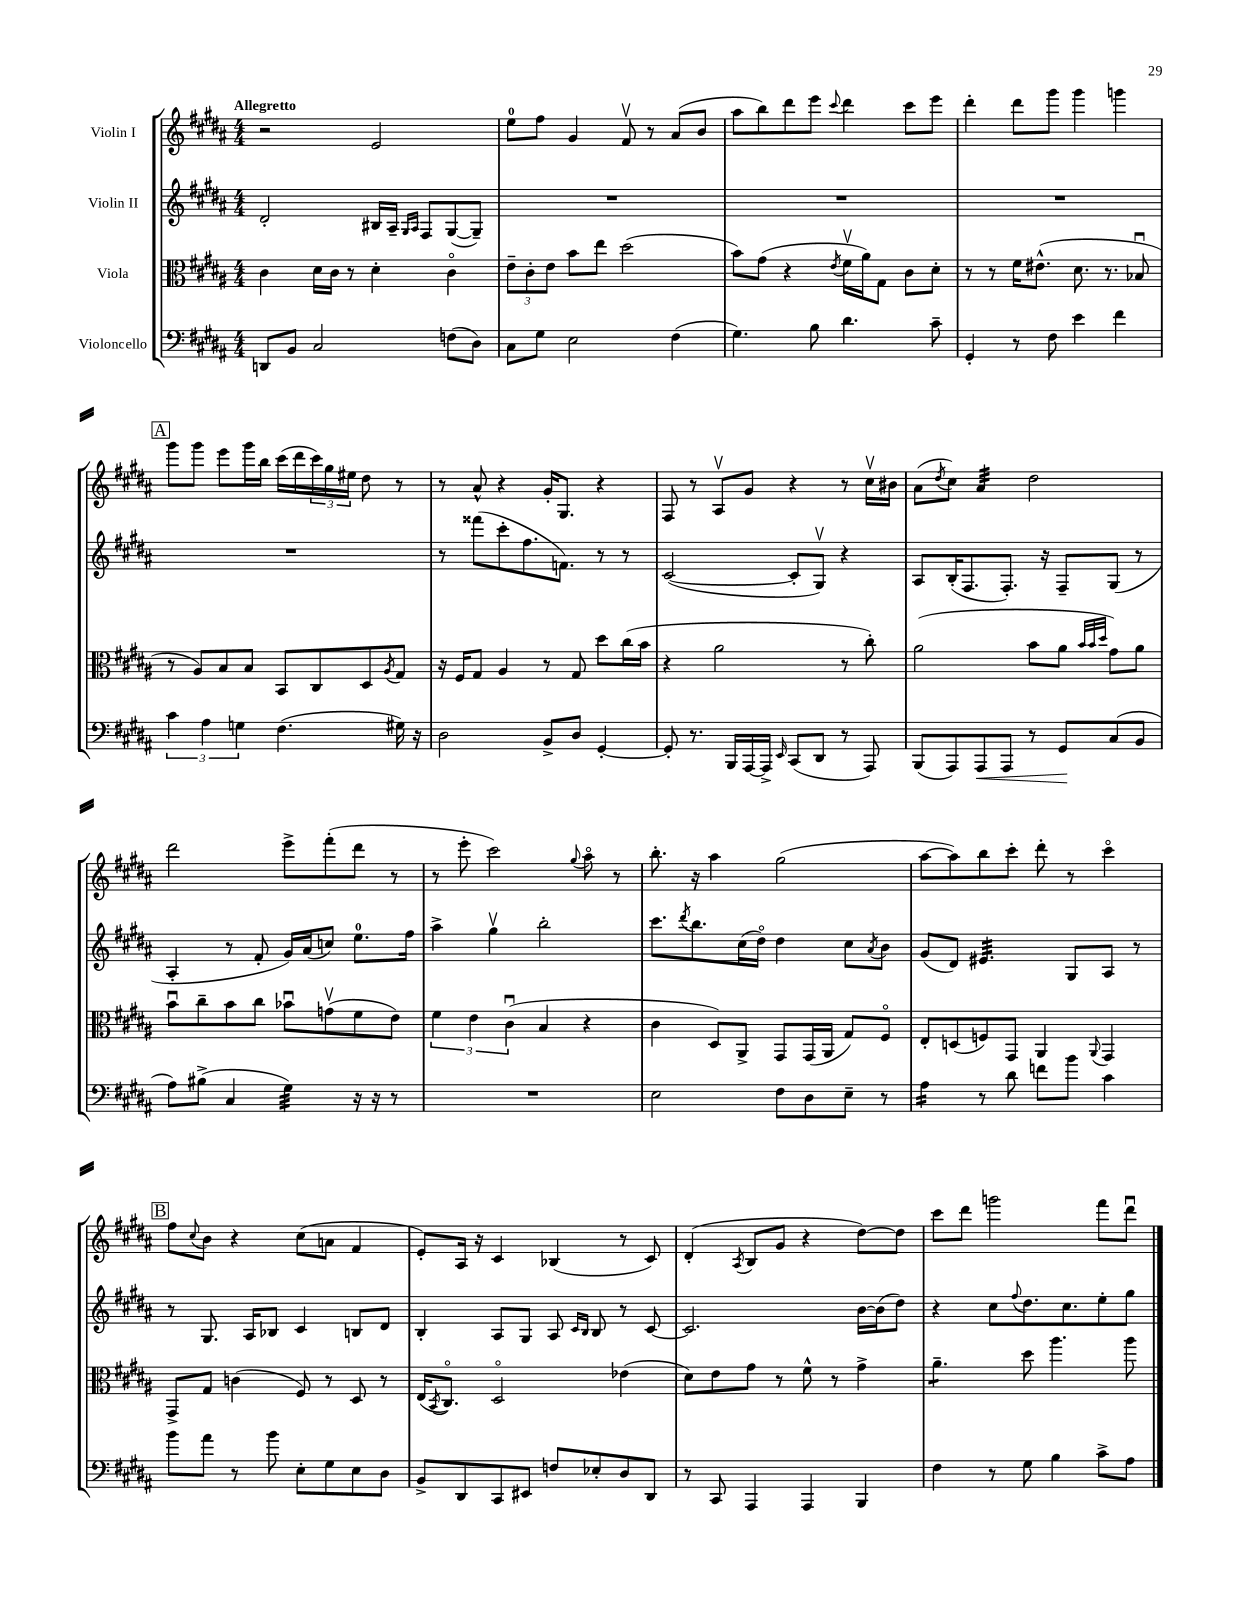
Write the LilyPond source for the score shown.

<<
\new StaffGroup <<
\new Staff = "s0" \with { instrumentName = "Violin I" } {
    \clef treble \key b \major \numericTimeSignature \time 4/4 \tempo "Allegretto"
    r2 e'2 |
    e''8-0 fis''8 gis'4 fis'8\upbow r8 ais'8( b'8 |
    ais''8 b''8) dis'''8 e'''8 \appoggiatura { cis'''8 } dis'''4 cis'''8 e'''8 |
    dis'''4-. dis'''8 gis'''8 gis'''4 g'''4 |
    \mark \markup { \box "A" } gis'''8 gis'''8 e'''8 gis'''16 b''16 cis'''16( dis'''16 \tuplet 3/2 { cis'''16) gis''16 eis''16 } dis''8 r8 |
    r8 ais'8-^ r4 gis'16-. gis8. r4 |
    fis8 r8 ais8\upbow gis'8 r4 r8 cis''16\upbow bis'16 |
    ais'8( \acciaccatura { dis''8 } cis''8) ais'4:32 dis''2 |
    dis'''2 e'''8-> fis'''8-.( dis'''8 r8 |
    r8 e'''8-. cis'''2) \appoggiatura { gis''8 } ais''8\flageolet r8 |
    b''8.-. r16 ais''4 gis''2( |
    ais''8~ ais''8) b''8 cis'''8-. dis'''8-. r8 cis'''4\flageolet |
    \mark \markup { \box "B" } fis''8 \appoggiatura { cis''8 } b'8 r4 cis''8( a'8 fis'4 |
    e'8-.) ais16 r16 cis'4 bes4( r8 cis'8) |
    dis'4-.( \acciaccatura { ais8 } b8 gis'8 r4 dis''8~) dis''8 |
    cis'''8 dis'''8 g'''2 fis'''8 dis'''8\downbow \bar "|." |
}
\new Staff = "s1" \with { instrumentName = "Violin II" } {
    \clef treble \key b \major \numericTimeSignature \time 4/4
    dis'2-. bis16 ais16-- \grace { gis16 ais16 } fis8 gis8~( gis8--) |
    R1 |
    R1 |
    R1 |
    \mark \markup { \box "A" } R1 |
    r8 fisis'''8( cis'''8-. fis''8. f'8.) r8 r8 |
    cis'2~( cis'8-. gis8\upbow) r4 |
    ais8 b16-.( fis8. fis8.-.) r16 fis8-- gis8( r8 |
    ais4-. r8 fis'8-. gis'16) ais'16( c''8) e''8.-0 fis''16 |
    ais''4-> gis''4\upbow b''2-. |
    cis'''8. \acciaccatura { dis'''8 } b''8. cis''16( dis''16\flageolet) dis''4 cis''8 \acciaccatura { ais'8 } b'8 |
    gis'8( dis'8) eis'4.:32 gis8 ais8 r8 |
    \mark \markup { \box "B" } r8 gis8. ais16 bes8 cis'4 b8 dis'8 |
    b4-. ais8 gis8 ais8 \grace { cis'16 b16 } b8 r8 cis'8~ |
    cis'2. b'16~ b'16( dis''8) |
    r4 cis''8 \appoggiatura { fis''8 } dis''8. cis''8. e''8-. gis''8 \bar "|." |
}
\new Staff = "s2" \with { instrumentName = "Viola" } {
    \clef alto \key b \major \numericTimeSignature \time 4/4
    cis'4 dis'16 cis'16 r8 dis'4-. cis'4\flageolet |
    \tuplet 3/2 { e'8-- cis'8-. e'8 } b'8 e''8 dis''2( |
    b'8) gis'8( r4 \acciaccatura { e'8 } fis'16\upbow ais'16) gis8 cis'8 dis'8-. |
    r8 r8 fis'16 eis'8.-^( dis'8. r8. bes8\downbow |
    \mark \markup { \box "A" } r8 ais8) b8 b8 b,8 cis8 dis8 \acciaccatura { ais8 } gis8 |
    r16 fis16 gis8 ais4 r8 gis8 dis''8 cis''16( b'16 |
    r4 ais'2 r8 cis''8-.) |
    ais'2( b'8 ais'8 \grace { b'32 b'32 dis''32 } gis'8) ais'8 |
    b'8\downbow cis''8-- b'8 cis''8 bes'8\downbow g'8\upbow( fis'8 e'8) |
    \tuplet 3/2 { fis'4 e'4 cis'4\downbow( } b4 r4 |
    cis'4 dis8) ais,8-> gis,8 gis,16( ais,16 gis8) fis8\flageolet |
    e8-. d8( f8) gis,8 ais,4 \appoggiatura { ais,8 } gis,4 |
    \mark \markup { \box "B" } gis,8-> gis8 c'4( fis8) r8 dis8 r8 |
    e16( \acciaccatura { b,8 } cis8.\flageolet) dis2\flageolet ees'4( |
    dis'8) e'8 gis'8 r8 fis'8-^ r8 gis'4-> |
    ais'4.:8-- dis''8 ais''4. ais''8 \bar "|." |
}
\new Staff = "s3" \with { instrumentName = "Violoncello" } {
    \clef bass \key b \major \numericTimeSignature \time 4/4
    d,8 b,8 cis2 f8( dis8) |
    cis8 gis8 e2 fis4( |
    gis4.) b8 dis'4. cis'8-- |
    gis,4-. r8 fis8 e'4 fis'4 |
    \mark \markup { \box "A" } \tuplet 3/2 { cis'4 ais4 g4 } fis4.( gis16) r16 |
    dis2 b,8-> dis8 gis,4~-. |
    gis,8-. r8. b,,16 ais,,16~ ais,,16-> \grace { e,16 } cis,8( dis,8 r8 ais,,8) |
    b,,8( ais,,8) ais,,8\< ais,,8 r8 gis,8\! cis8( b,8 |
    ais8) bis8->( cis4 gis4:32) r16 r16 r8 |
    R1 |
    e2 fis8 dis8 e8-- r8 |
    ais4:16 r8 dis'8 f'8 b'8 cis'4 |
    \mark \markup { \box "B" } b'8 ais'8 r8 b'8 e8-. gis8 e8 dis8 |
    b,8-> dis,8 cis,8 eis,8 f8 ees8-. dis8 dis,8 |
    r8 cis,8 ais,,4 ais,,4 b,,4 |
    fis4 r8 gis8 b4 cis'8-> ais8 \bar "|." |
}
>>
>>
\layout { \context { \Score \remove "Bar_number_engraver" } }
